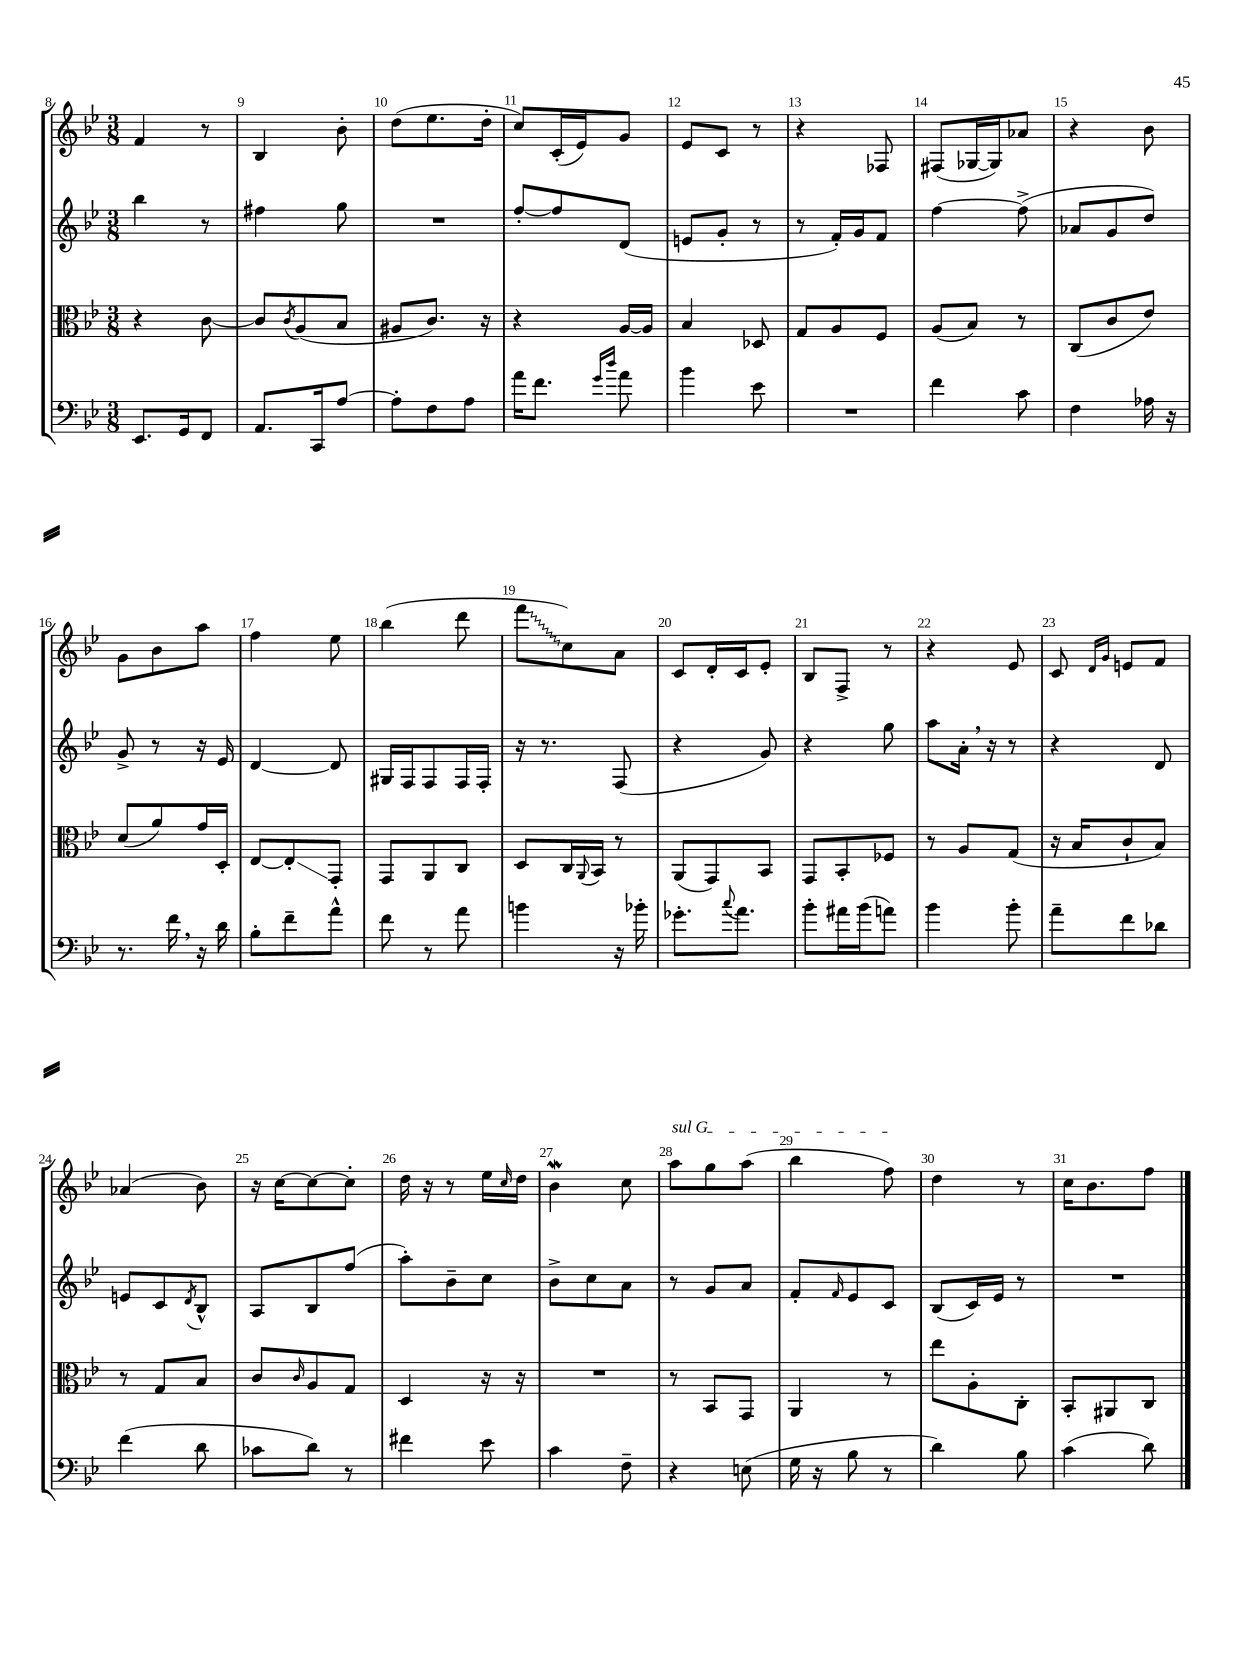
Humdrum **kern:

**kern	**kern	**kern	**kern
*staff4	*staff3	*staff2	*staff1
*clefF4	*clefC3	*clefG2	*clefG2
*k[b-e-]	*k[b-e-]	*k[b-e-]	*k[b-e-]
*M3/8	*M3/8	*M3/8	*M3/8
8.EE-	4r	4bb-	4f
16GG	.	.	.
8FF	[8c	8r	8r
=	=	=	=
8.AA	8c]	4ff#	4B-
.	8qc	.	.
.	(8A	.	.
16CC	.	.	.
[8A	8B-	8gg	8b-'
=	=	=	=
8A']	8A#	4.r	(8dd
8F	8.c)	.	8.ee-
8A	.	.	.
.	16r	.	16dd'
=	=	=	=
16a	4r	[8ff'	8cc)
8.f	.	.	.
.	.	8ff]	(16c'
.	.	.	16e-)
16qqg	.	.	.
16qqdd	.	.	.
8a	[16A	(8d	8g
.	16A]	.	.
=	=	=	=
4b-	4B-	8e	8e-
.	.	8g'	8c
8e-	8D-	8r	8r
=	=	=	=
4.r	8G	8r	4r
.	8A	16f')	.
.	.	16g	.
.	8F	8f	8F-
=	=	=	=
4f	(8A	[4ff	(8F#
.	8B-)	.	[16G-
.	.	.	16G-])
8c	8r	(8ff^]	8a-
=	=	=	=
4F	(8C	8a-	4r
.	8c	8g	.
16A-	8e-)	8dd)	8b-
16r	.	.	.
=	=	=	=
8.r	(8d	8g^	8g
.	8a)	8r	8b-
16f	.	.	.
16r	16g	16r	8aa
16d	16D'	16e-	.
=	=	=	=
8B-'	[8E-	[4d	4ff
8f~	8E-']	.	.
8a^^	8GG'	8d]	8ee-
=	=	=	=
8f	8GG	16G#	(4bb-
.	.	16F	.
8r	8AA	8F	.
8a	8C	16F	8ddd
.	.	16F'	.
=	=	=	=
4b	8D	16r	8fff
.	.	8.r	.
.	16C	.	8cc)
.	8qqAA	.	.
.	16BB-	.	.
16r	8r	(8F	8a
16b-'	.	.	.
=	=	=	=
8.g-'	(8AA	4r	8c
.	8GG)	.	16d'
8qqcc	.	.	.
8.a	.	.	16c
.	8BB-	8g)	8e-'
=	=	=	=
8b-'	8GG	4r	8B-
16a#	8BB-'	.	8F^
(16b-	.	.	.
8a)	8F-	8gg	8r
=	=	=	=
4b-	8r	8aa	4r
.	8A	16a'	.
.	.	16r	.
8b-'	(8G	8r	8e-
=	=	=	=
8a~	16r	4r	8c
.	16B-	.	.
.	.	.	16qqd
.	.	.	16qqg
8f	8c`	.	8e
8d-	8B-)	8d	8f
=	=	=	=
(4f	8r	8e	(4a-
.	8G	8c	.
.	.	8qd	.
8d	8B-	8B-^^	8b-)
=	=	=	=
8c-	8c	8A	16r
.	.	.	[16cc
.	16qqc	.	.
8d)	8A	8B-	8cc_
8r	8G	(8ff	8cc']
=	=	=	=
4f#	4D	8aa')	16dd
.	.	.	16r
.	.	8b-~	8r
8e-	16r	8cc	16ee-
.	.	.	16qqcc
.	16r	.	16dd
=	=	=	=
4c	4.r	8b-^	4b-
.	.	8cc	.
8F~	.	8a	8cc
=	=	=	=
4r	8r	8r	8aa
.	8BB-	8g	8gg
(8E	8GG	8a	(8aa
=	=	=	=
16G	4AA	8f'	4bb-
16r	.	.	.
.	.	16qqf	.
8B-	.	8e-	.
8r	8r	8c	8ff)
=	=	=	=
4d)	8ee-	(8B-	4dd
.	8A'	16c)	.
.	.	16e-	.
8B-	8C'	8r	8r
=	=	=	=
(4c	8BB-'	4.r	16cc
.	.	.	8.b-
.	8AA#	.	.
8d)	8C	.	8ff
==	==	==	==
*-	*-	*-	*-
